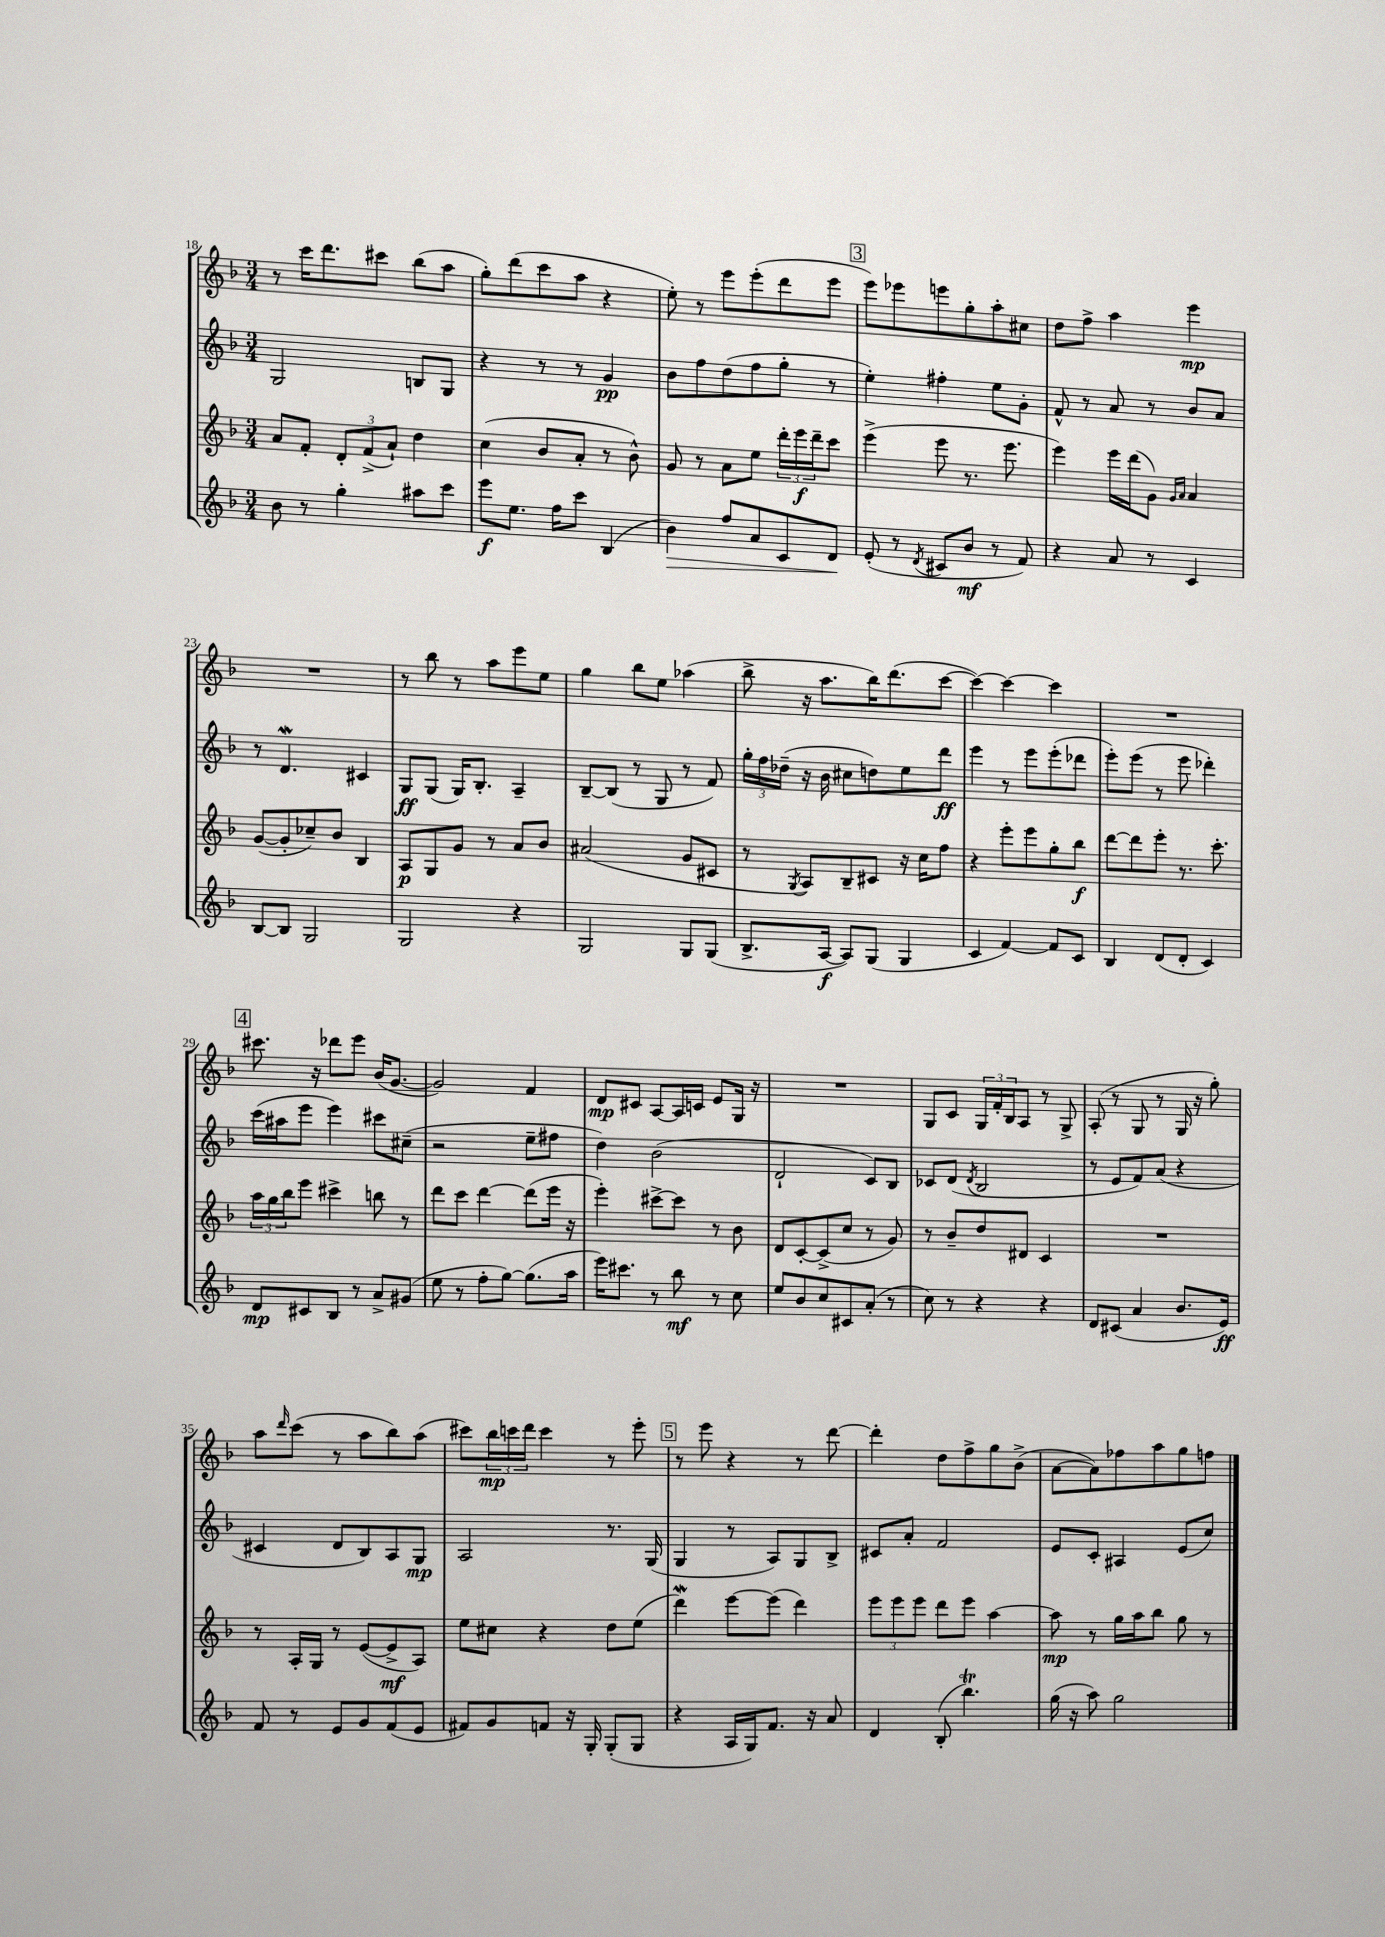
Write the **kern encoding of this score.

**kern	**dynam	**kern	**dynam	**kern	**dynam	**kern	**dynam
*part4	*part4	*part3	*part3	*part2	*part2	*part1	*part1
*staff4	*staff4	*staff3	*staff3	*staff2	*staff2	*staff1	*staff1
*clefG2	*	*clefG2	*	*clefG2	*	*clefG2	*
*k[b-]	*	*k[b-]	*	*k[b-]	*	*k[b-]	*
*M3/4	*	*M3/4	*	*M3/4	*	*M3/4	*
=18	=18	=18	=18	=18	=18	=18	=18
8b-\	.	8a/L	.	2G/	.	8r	.
8r	.	8f'/J	.	.	.	16ccc\KL	.
.	.	.	.	.	.	8.ddd\	.
4gg'\	.	12d'/L	.	.	.	.	.
.	.	(12f^/	.	.	.	.	.
.	.	.	.	.	.	8ccc#X\J	.
.	.	12a`/J)	.	.	.	.	.
8aa#X\L	.	4dd\	.	8Bn/L	.	(8bb-\L	.
8ccc\J	.	.	.	8G/J	.	8aa\J	.
=19	=19	=19	=19	=19	=19	=19	=19
8eee\L	f	(4cc\	.	4r	.	8gg'\L)	.
8.ee\J	.	.	.	.	.	(8ddd\	.
.	.	8b-/L	.	8r	.	8ccc\	.
16ff\KL	.	.	.	.	.	.	.
8ccc\J	.	8a'/J	.	8r	.	8aa\J	.
(4B-/	.	8r	.	4g/	pp	4r	.
.	.	8b-^^\)	.	.	.	.	.
=20	=20	=20	=20	=20	=20	=20	=20
!	!LO:HP:b	!	!	!	!	!	!
4b-\)	>	8g/	.	8b-\L	.	8ee'\)	.
.	.	8r	.	8ff\	.	8r	.
8ff/L	.	8a\L	.	(8dd\	.	8eee\L	.
8a/	.	8ee\J	.	8ff\	.	(8eee'\	.
8c/	.	24ddd'\LL	.	8gg'\J	.	8ddd\	.
.	.	24eee\	f	.	.	.	.
.	.	24ddd~\J	.	.	.	.	.
8d/J	.	8ccc\J	.	8r	.	8eee\J	.
.	]	.	.	.	.	.	.
!!LO:REH:place=s1:t=3
=21	=21	=21	=21	=21	=21	=21	=21
(8e'/	.	(4eee^\	.	4ee'\)	.	8eee\L)	.
8r	.	.	.	.	.	8eee-X\	.
8qd/	.	.	.	.	.	.	.
8c#X/L	.	8eee\	.	4ff#X'\	.	8eeen\	.
8b-/J	mf	8.r	.	.	.	8gg'\	.
8r	.	.	.	8ee\L	.	8aa'\	.
.	.	8.eee\	.	.	.	.	.
8f/)	.	.	.	8g'\J	.	8cc#X\J	.
=22	=22	=22	=22	=22	=22	=22	=22
4r	.	4eee\)	.	8f^^/	.	8dd\L	.
.	.	.	.	8r	.	8ff^\J	.
8a/	.	16eee\LL	.	8a/	.	4aa\	.
.	.	(16ddd\J	.	.	.	.	.
8r	.	8g\J)	.	8r	.	.	.
.	.	16qqg/LL	.	.	.	.	.
.	.	16qqa/JJ	.	.	.	.	.
4c/	.	4a/	.	8b-/L	.	4eee\	mp
.	.	.	.	8a/J	.	.	.
!!LO:LB:g=z
=23	=23	=23	=23	=23	=23	=23	=23
[8B-/L	.	([8g/L	.	8r	.	2.r	.
8B-/J]	.	8g'/]	.	4.dW/	.	.	.
2G/	.	8cc-X~/)	.	.	.	.	.
.	.	8b-/J	.	.	.	.	.
.	.	4B-/	.	4c#X/	.	.	.
=24	=24	=24	=24	=24	=24	=24	=24
2G/	.	8A/L	p	8G/L	ff	8r	.
.	.	8G/	.	(8G/J	.	8bb-\	.
.	.	8g/J	.	16G/KL)	.	8r	.
.	.	.	.	8.B-'/J	.	.	.
.	.	8r	.	.	.	8aa\L	.
4r	.	8a/L	.	4A~/	.	8eee\	.
.	.	8b-/J	.	.	.	8ee\J	.
=25	=25	=25	=25	=25	=25	=25	=25
2G/	.	(2a#X/	.	[8B-~/L	.	4gg\	.
.	.	.	.	(8B-/J]	.	.	.
.	.	.	.	8r	.	8bb-\L	.
.	.	.	.	8G/	.	8ee\J	.
8G/L	.	8g/L	.	8r	.	(4aa-X\	.
(8G/J	.	8c#X/J	.	8f/)	.	.	.
=26	=26	=26	=26	=26	=26	=26	=26
8.B-^/L	.	8r	.	24gg'\LL	.	8bb-^\	.
.	.	.	.	24ff\	.	.	.
.	.	.	.	(24dd-X~\JJ	.	.	.
.	.	8qG/	.	.	.	.	.
.	.	8A/L)	.	16r	.	16r	.
[16A/Jk	f	.	.	16b-\	.	8.aa\L	.
8A/L])	.	8B-~/	.	8cc#X\L	.	.	.
(8G/J	.	8c#X/J	.	8ddn\)	.	16bb-\K)	.
.	.	.	.	.	.	(8.ddd\	.
4G/	.	16r	.	8ee\	.	.	.
.	.	16cc\KL	.	.	.	.	.
.	.	8ff\J	.	8ddd\J	ff	[8ccc\J	.
=27	=27	=27	=27	=27	=27	=27	=27
4c/	.	4r	.	4eee\	.	4ccc\_)	.
[4f/)	.	8eee'\L	.	8r	.	4ccc\_	.
.	.	8eee\	.	8eee\L	.	.	.
8f/L]	.	8gg'\	.	(8eee'\	.	4ccc\]	.
8c/J	.	8bb-\J	f	8ddd-X\J	.	.	.
=28	=28	=28	=28	=28	=28	=28	=28
4B-/	.	[8ddd\L	.	8eee'\L)	.	2.r	.
.	.	8ddd\]	.	(8eee\J	.	.	.
(8d/L	.	8eee'\J	.	8r	.	.	.
8d'/J	.	8.r	.	8eee\	.	.	.
4c/)	.	.	.	4ddd-X'\)	.	.	.
.	.	8.ccc'\	.	.	.	.	.
!!LO:LB:g=z
!!LO:REH:place=s1:t=4
=29	=29	=29	=29	=29	=29	=29	=29
8d/L	mp	24aa\LL	.	(16ccc\LL	.	8.ccc#X\	.
.	.	24gg\	.	.	.	.	.
.	.	.	.	16aa#X\J	.	.	.
.	.	24bb-\J	.	.	.	.	.
8c#X/	.	8eee\J	.	8eee\J	.	.	.
.	.	.	.	.	.	16r	.
8B-/J	.	4ccc#X^\	.	4eee\)	.	8ddd-X\L	.
8r	.	.	.	.	.	8eee\J	.
8a^/L	.	8bbn\	.	8ccc#X\L	.	(16b-/KL	.
.	.	.	.	.	.	[8.g/J	.
(8g#X/J	.	8r	.	(8cc#X~\J	.	.	.
=30	=30	=30	=30	=30	=30	=30	=30
8ee\	.	8ddd\L	.	2r	.	2g/])	.
8r	.	8ccc\J	.	.	.	.	.
8ff'\L	.	[4ddd\	.	.	.	.	.
[8gg\J)	.	.	.	.	.	.	.
(8.gg\L]	.	(8ddd\L]	.	8ee~\L	.	4f/	.
.	.	16eee\Jk	.	8ff#X\J	.	.	.
16aa\Jk	.	16r	.	.	.	.	.
=31	=31	=31	=31	=31	=31	=31	=31
16eee\KL)	.	4eee'\)	.	4dd\)	.	8d/L	mp
8.ccc#X\J	.	.	.	.	.	.	.
.	.	.	.	.	.	8c#X/J	.
8r	.	[8ccc#X^\L	.	(2b-\	.	[8A/L	.
8bb-\	mf	8ccc#\J]	.	.	.	16A/L]	.
.	.	.	.	.	.	16cn/JJ	.
8r	.	8r	.	.	.	8e/L	.
8cc\	.	8b-\	.	.	.	16G/Jk	.
.	.	.	.	.	.	16r	.
=32	=32	=32	=32	=32	=32	=32	=32
8ee/L	.	8d/L	.	2d`/	.	2.r	.
8b-/	.	[8c'/	.	.	.	.	.
8cc/	.	(8c^/]	.	.	.	.	.
8c#X/	.	8cc/J	.	.	.	.	.
(8a'/J	.	8r	.	8c/L)	.	.	.
8r	.	8g/)	.	8B-/J	.	.	.
=33	=33	=33	=33	=33	=33	=33	=33
8cc\)	.	8r	.	8c-X/L	.	8G/L	.
8r	.	8b-~/L	.	(8d/J	.	8c/J	.
.	.	.	.	8qd/	.	.	.
4r	.	8dd/	.	2B-/	.	24G/LL	.
.	.	.	.	.	.	24f'/	.
.	.	.	.	.	.	24B-/J	.
.	.	8d#X/J	.	.	.	8A/J	.
4r	.	4c/	.	.	.	8r	.
.	.	.	.	.	.	8G^/	.
=34	=34	=34	=34	=34	=34	=34	=34
8d/L	.	2.r	.	8r	.	(8A'/	.
(8c#X/J	.	.	.	8e/L	.	8r	.
4a/	.	.	.	8f/)	.	8G/	.
.	.	.	.	(8a/J	.	8r	.
8.b-/L	.	.	.	4r	.	16G/	.
.	.	.	.	.	.	16r	.
.	.	.	.	.	.	8gg'\)	.
16e/Jk)	ff	.	.	.	.	.	.
!!LO:LB:g=z
=35	=35	=35	=35	=35	=35	=35	=35
8f/	.	8r	.	4c#X/	.	8aa\L	.
.	.	.	.	.	.	16qqddd/	.
8r	.	16A'/LL	.	.	.	(8ccc\J	.
.	.	16G/JJ	.	.	.	.	.
8e/L	.	8r	.	8d/L	.	8r	.
8g/	.	([8e/L	.	8B-/)	.	8aa\L	.
(8f/	.	8e^/]	mf	8A/	.	8bb-\)	.
8e/J	.	8A/J)	.	8G/J	mp	(8aa\J	.
=36	=36	=36	=36	=36	=36	=36	=36
8f#X/L)	.	8ee\L	.	2A/	.	8ccc#X\L)	.
8g/	.	8cc#X\J	.	.	.	24bb-\L	mp
.	.	.	.	.	.	24cccn\	.
.	.	.	.	.	.	24ddd\JJ	.
8fn/J	.	4r	.	.	.	4ccc\	.
16r	.	.	.	.	.	.	.
16G'/	.	.	.	.	.	.	.
(8G'/L	.	8dd\L	.	8.r	.	8r	.
8G/J	.	(8ee\J	.	.	.	8eee'\	.
.	.	.	.	(16G/	.	.	.
!!LO:REH:place=s1:t=5
=37	=37	=37	=37	=37	=37	=37	=37
4r	.	4dddW\)	.	4G/	.	8r	.
.	.	.	.	.	.	8eee\	.
16A/LL	.	[8eee\L	.	8r	.	4r	.
16G/J)	.	.	.	.	.	.	.
8.f/J	.	(8eee\J]	.	8A/L)	.	.	.
.	.	4ddd\)	.	8G/	.	8r	.
16r	.	.	.	.	.	.	.
8a/	.	.	.	8B-^/J	.	[8ddd\	.
=38	=38	=38	=38	=38	=38	=38	=38
4d/	.	12eee\L	.	8c#X/L	.	4ddd'\]	.
.	.	12eee\	.	.	.	.	.
.	.	.	.	8a'/J	.	.	.
.	.	12eee\J	.	.	.	.	.
(8B-'/	.	8ddd\L	.	2f/	.	8dd\L	.
4.bb-T\)	.	8eee\J	.	.	.	8ff^\	.
.	.	[4aa\	.	.	.	8gg\	.
.	.	.	.	.	.	(8b-^\J	.
=39	=39	=39	=39	=39	=39	=39	=39
(16gg\	.	8aa\]	mp	8e/L	.	[8a\L	.
16r	.	.	.	.	.	.	.
8aa\)	.	8r	.	8c'/J	.	8a\])	.
2gg\	.	16gg\LL	.	4A#X/	.	8ff-X\	.
.	.	16aa\J	.	.	.	.	.
.	.	8bb-\J	.	.	.	8aa\	.
.	.	8gg\	.	(8e/L	.	8gg\	.
.	.	8r	.	8cc/J)	.	8ffn\J	.
==	==	==	==	==	==	==	==
*-	*-	*-	*-	*-	*-	*-	*-
